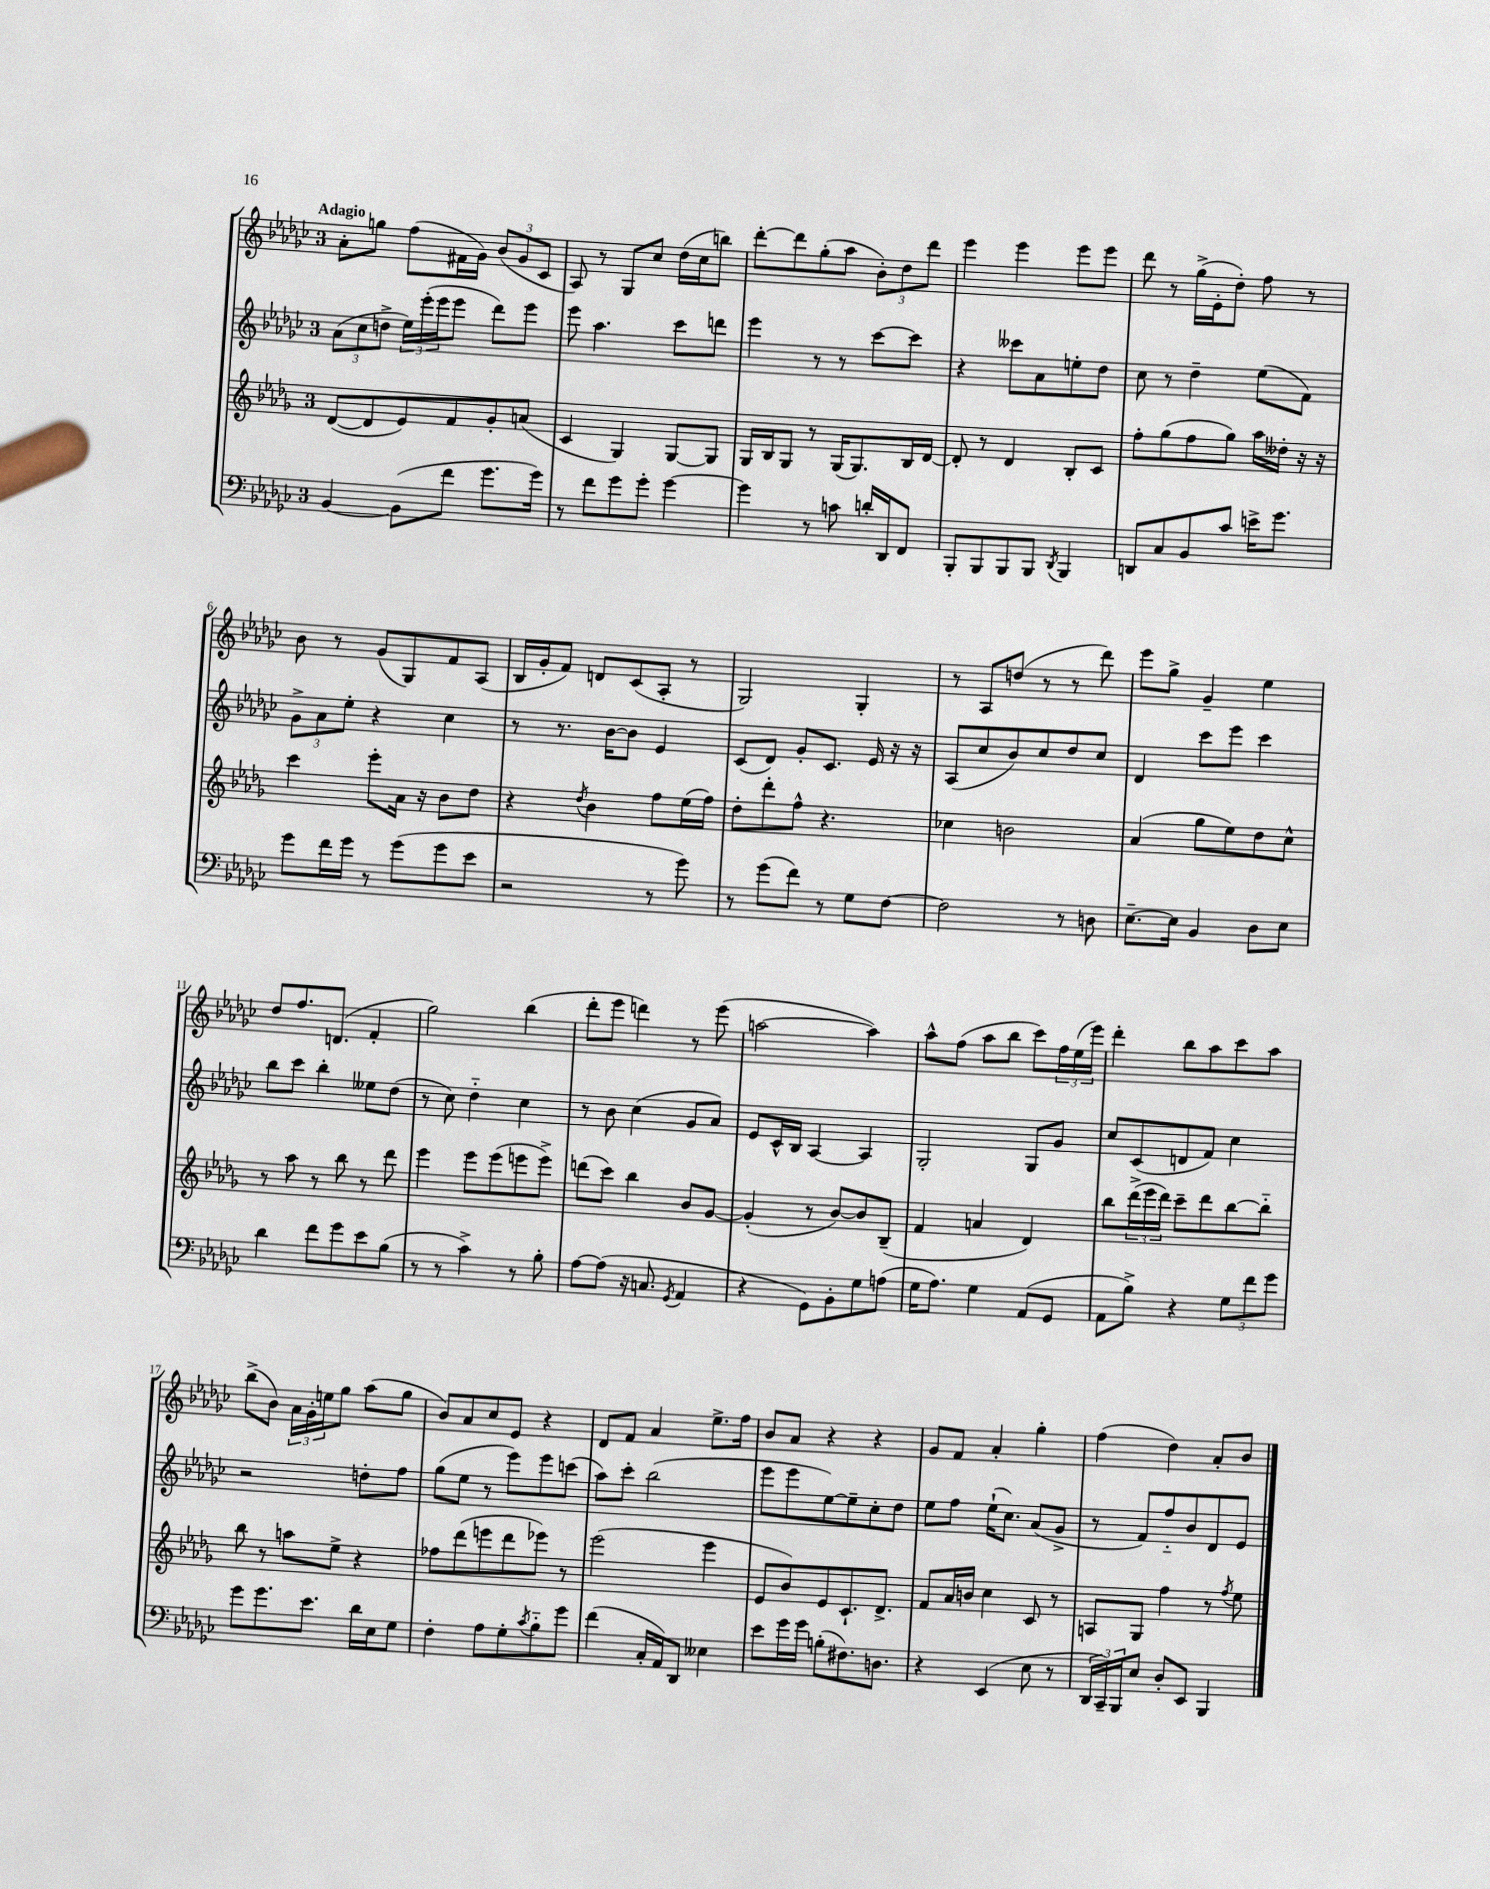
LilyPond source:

<<
\new StaffGroup <<
\new Staff = "s0" {
    \clef treble \key ges \major \once \override Staff.TimeSignature.style = #'single-digit \time 3/4 \tempo "Adagio"
    aes'8-. g''8 f''8( fis'16 ges'16) \tuplet 3/2 { bes'8( ges'8 ces'8 } |
    aes8) r8 ges8 ces''8 des''16( ces''16 b''8) |
    des'''8~-. des'''8 ges''8-.( aes''8 \tuplet 3/2 { bes'8-.) des''8 des'''8 } |
    ees'''4 ees'''4 ees'''8 ees'''8 |
    des'''8 r8 ges''16->( ees'16-. des''8-.) f''8 r8 |
    bes'8 r8 ges'8( ges8) f'8 aes8( |
    bes16 ges'16-. f'8) d'8 ces'8( aes8-. r8 |
    ges2) ges4-. |
    r8 aes8 d''8( r8 r8 des'''8) |
    ees'''8 ges''8-> ges'4-- ees''4 |
    des''8 f''8. d'8.( f'4-. |
    ges''2) bes''4( |
    des'''8-. ees'''8 d'''4) r8 ees'''8( |
    a''2~ a''4) |
    aes''8-^ f''8( aes''8 bes''8 ces'''8) \tuplet 3/2 { f''16 ees''16( ees'''16) } |
    des'''4-. bes''8 aes''8 ces'''8 aes''8 |
    bes''8->( bes'8) \tuplet 3/2 { aes'16 ges'16-. e''16 } ges''8 aes''8( ges''8 |
    bes'8) aes'8 ces''8 ees'8 r4 |
    des'8 f'8 aes'4 ees''8.-> f''16 |
    bes'8 aes'8 r4 r4 |
    ges'8 f'8 aes'4-. ges''4-. |
    f''4( des''4) aes'8-. bes'8 \bar "|." |
}
\new Staff = "s1" {
    \clef treble \key ges \major \once \override Staff.TimeSignature.style = #'single-digit \time 3/4
    \tuplet 3/2 { aes'8( ces''8 d''8-> } \tuplet 3/2 { ees''16) ees'''16-.( ees'''16 } ees'''8 des'''8) ees'''8 |
    ees'''8 aes''4. ces'''8 d'''8 |
    ees'''4 r8 r8 ces'''8~ ces'''8 |
    r4 ceses'''8 aes'8 e''8-. des''8 |
    ces''8 r8 des''4-- ees''8( f'8) |
    \tuplet 3/2 { ges'8-> aes'8 ees''8-. } r4 ces''4 |
    r8 r8. bes'16~ bes'8 ees'4 |
    ces'8( des'8) ges'8-. ces'8. ees'16 r16 r16 |
    aes8( ces''8 bes'8) ces''8 des''8 ces''8 |
    des'4 ces'''8 ees'''8 ces'''4 |
    bes''8 ces'''8 bes''4-. eeses''8 des''8( |
    r8 ces''8) des''4-_ ces''4 |
    r8 bes'8 ces''4( ges'8 aes'8) |
    ees'8 ces'16-^ bes16 aes4~ aes4 |
    ges2-. ges8 ges'8 |
    ces''8 ces'8( d'8 f'8) ces''4 |
    r2 d''8-. f''8 |
    ges''8( ees''8 r8 ees'''8) ees'''8 c'''8( |
    aes''8) ces'''8-. bes''2( |
    ees'''8 ees'''8 ees''8~) ees''8-- ces''8-. des''8 |
    ees''8 f''8 ees''16-!( ces''8.) aes'8( ges'8-> |
    r8 f'8) f''8-_ bes'8 des'8 ees'8 \bar "|." |
}
\new Staff = "s2" {
    \clef treble \key des \major \once \override Staff.TimeSignature.style = #'single-digit \time 3/4
    des'8~( des'8 ees'8) f'8 ges'8-. a'8( |
    c'4 ges4) ges8~ ges8 |
    ges16 bes16 ges8 r8 ges16( ges8.) bes16 des'16~ |
    des'8-. r8 des'4 bes8-. c'8 |
    f''8-. ges''8( f''8 ges''8) aes''16 deses''16-. r16 r16 |
    c'''4 ees'''8-. aes'16 r16 bes'8 des''8 |
    r4 \acciaccatura { des''8 } bes'4 f''8 ees''16( f''16) |
    des''8-. des'''8-. f''8-^ r4. |
    ces''4 b'2 |
    aes'4( ges''8 ees''8) des''8 c''8-^ |
    r8 aes''8 r8 bes''8 r8 des'''8 |
    ees'''4 ees'''8 ees'''8( e'''8 e'''8->) |
    d'''8( c'''8) bes''4 bes'8 ges'8~ |
    ges'4-.( r8 bes'8~) bes'8 bes8--( |
    f'4 a'4 des'4) |
    bes''8 \tuplet 3/2 { des'''16->( ees'''16 des'''16) } c'''8-- des'''8 bes''8~ bes''8-_ |
    bes''8 r8 a''8 ees''8-> r4 |
    fes''8 des'''8( e'''8 des'''8 ees'''8) r8 |
    ees'''2( ees'''4 |
    ees'8 bes'8) ees'8 c'8.-! des'8.-> |
    f'8 aes'16 b'16 c''4 c'8 r8 |
    a8 ges8 f''4 r8 \acciaccatura { f''8 } ees''8 \bar "|." |
}
\new Staff = "s3" {
    \clef bass \key ges \major \once \override Staff.TimeSignature.style = #'single-digit \time 3/4
    bes,4~ bes,8( f'8 ges'8. ges'16) |
    r8 f'8 ges'8 ges'8-. ges'4~ |
    ges'4 r8 c'8 d'16-. des,16 f,8 |
    bes,,8-. bes,,8 bes,,8 bes,,8 \acciaccatura { des,8 } bes,,4 |
    d,8 ces8 bes,8 ces'8 e'16-> ges'8. |
    ges'8 f'16 ges'16 r8 ges'8( ges'8 ees'8 |
    r2 r8 ges'8) |
    r8 ges'8( f'8) r8 ges8 f8~ |
    f2 r8 d8 |
    ees8.~-- ees16 bes,4 des8 ees8 |
    des'4 f'8 ges'8 ees'8 bes8( |
    r8 r8 ces'4->) r8 bes8-. |
    aes8~ aes8( r16 c8. \acciaccatura { ges,8 } aes,4 |
    r4 ges,8) bes,8-. ges8 a8( |
    ges16 aes8.) ges4 aes,8( ges,8 |
    aes,8 bes8->) r4 \tuplet 3/2 { ges8 f'8 ges'8 } |
    ges'8 ges'8. ees'8. des'16 ees16 ges8 |
    f4-. aes8 ges8-. \acciaccatura { ces'8 } bes8-_ ges'8 |
    f'4( ces16-. aes,16) des,8 eeses4 |
    ees'8 ges'16 ges'16 b8-.( fis8.) d8. |
    r4 ees,4( ees8 r8 |
    \tuplet 3/2 { des,16 ces,16--) bes,,16 } ees8 des8-. ees,8 bes,,4 \bar "|." |
}
>>
>>
